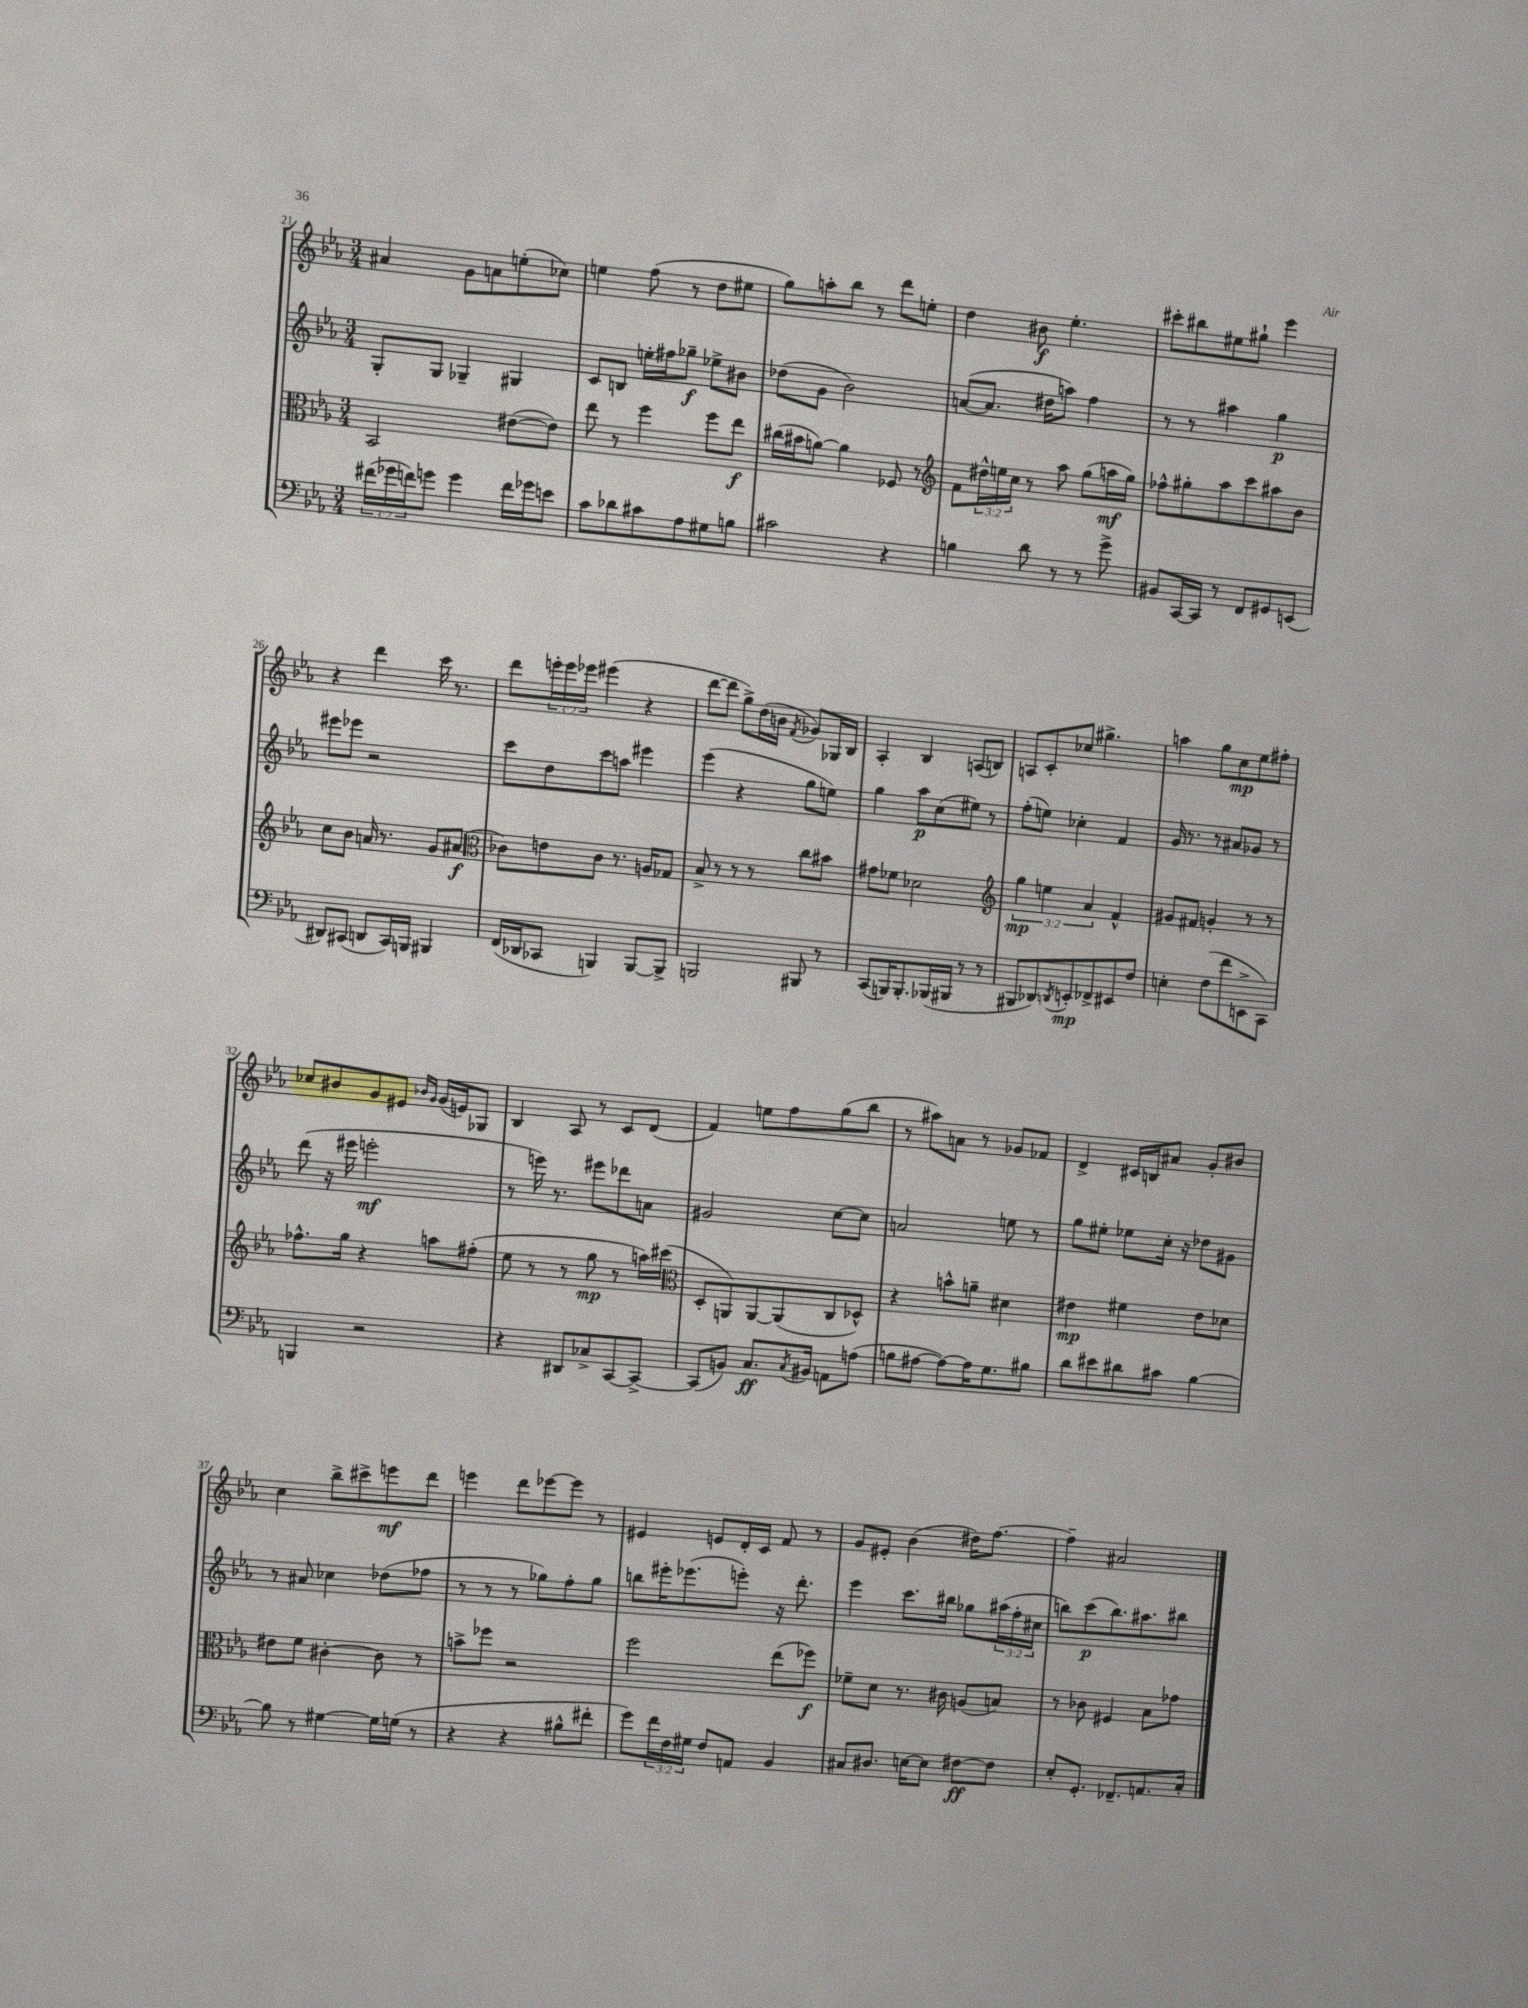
<<
\new StaffGroup <<
\new Staff = "s0" {
    \clef treble \key ees \major \numericTimeSignature \time 3/4 \override Staff.TupletNumber.text = #tuplet-number::calc-fraction-text
    ais'4 g'8 a'8 e''8-.( ces''8) |
    e''4 f''8( r8 d''8 eis''8 |
    g''8) a''8-. bes''8 r8 d'''8 e''8-. |
    d''4 bis'8\f ees''4.-. |
    cis'''8-. bis''8 eis''8 gis''8-! ees'''4 |
    r4 d'''4 c'''16 r8. |
    d'''8 \tuplet 3/2 { e'''16-. e'''16 ees'''16 } eis'''4( r4 |
    d'''8~ d'''8 g''8->) d''16( b'16 \acciaccatura { f'8 } ges'8) ges16 bes16 |
    aes4-. bes4 a8( b8) |
    a8 c'8-. ces''8 gis''4.-> |
    a''4 g''8 c''8\mp ees''8 fis''8-. |
    ces''8 bis'8 g'8 eis'8 \grace { bes'16 g'16 } g'16( e'16) ges8 |
    bes4 aes8 r8 c'8 d'8( |
    f'4) e''8 f''8 g''8( bes''8 |
    r8 ais''8) a'8 r8 ges'8 fes'8 |
    d'4-> cis'16 b16 ais'8 g'8-. bis'8 |
    c''4 bes''8-> cis'''8-> e'''8\mf d'''8 |
    e'''4 d'''8 ees'''8~ ees'''8 r8 |
    eis'4 e'8 d'16-. c'16 f'8 r8 |
    g'8 eis'8-. bes'4( dis''16) f''8.~ |
    f''4-- ais'2 \bar "|." |
}
\new Staff = "s1" {
    \clef treble \key ees \major \numericTimeSignature \time 3/4 \override Staff.TupletNumber.text = #tuplet-number::calc-fraction-text
    g8-. g8 ges4-- gis4 |
    c'8 b8 e''16-. fis''16 ges''8--\f ees''8-> bis'8 |
    des''8( g'8 bes'2) |
    a'8~( a'8. dis''16 a''8) f''4 |
    r8 r8 ais''4 g''4\p |
    eis'''8 ees'''8 r2 |
    c'''8 d''8 c'''8 a''8 eis'''4 |
    ees'''4( r4 g''8 e''8) |
    g''4 aes''8\p c''8( eis''8) r8 |
    f''8-.( e''8) ces''4-. f'4 |
    g'16 r8. r8 ais'8 ges'8 r8 |
    d'''8( r16 eis'''16 e'''2-.\mf |
    r8 e'''16) r8. eis'''8 des'''8 a'8 |
    gis'2 c''8~ c''8 |
    a'2 e''8 r8 |
    g''8 eis''8-. ees''8 c''16-. r16 des''8 gis'8 |
    r8 ais'8 ces''4 des''8( fes''8 |
    r8 r8 r8 ges''8) f''8-. ges''8 |
    b''8 eis'''16-. ees'''8.( e'''8-.) r16 d'''8.-. |
    ees'''4 c'''8. bis''16 ges''8 \tuplet 3/2 { ais''16( f''16-. cis''16 } |
    b''8) c'''8\p( b''8.) ais''8. bis''8 \bar "|." |
}
\new Staff = "s2" {
    \clef alto \key ees \major \numericTimeSignature \time 3/4 \override Staff.TupletNumber.text = #tuplet-number::calc-fraction-text
    bes,2 eis'8~( eis'8) |
    ees''8 r8 f''4 f''8 ees''8\f |
    cis''16( bis'16 a'8~) a'4 fes8 r8 |
    \clef treble f'8 \tuplet 3/2 { dis''16-^ e''16 c''16 } r8 aes''8 g''8( a''16\mf g''16) |
    fes''8-^ gis''8-. aes''8 c'''8 ais''8 bes'8 |
    c''8 bes'8 a'16 r8. g'8 ais'8\f( |
    \clef alto ces'8) e'8 ces'8 r8. a16 ges8 |
    bes8-> r8 r8 r8 c''8 bis'8 |
    gis'8 fes'8 des'2 |
    \clef treble \tuplet 3/2 { g''4\mp e''4 aes'4 } f'4-^ |
    gis'8 fis'8 g'4-. r8 r8 |
    fes''8.-^ g''16 r4 a''8 fis''8-.( |
    ees''8 r8 r8 g''8\mp r8 a''16) cis'''16( |
    \clef alto d8-. a,8) a,8~ a,8( c8 des8-^) |
    r4 b'8-^ a'8-- dis'4 |
    eis'4\mp fis'4 eis'8 des'8 |
    eis'8 f'8 cis'4~-. cis'8 r8 |
    b'8-> fes''8 r2 |
    f''2 ees''8( fes''8\f) |
    fes'8-- d'8 r8. cis'16 a8( b8) |
    r8 ces'8 fis4 bes8 ges'8 \bar "|." |
}
\new Staff = "s3" {
    \clef bass \key ees \major \numericTimeSignature \time 3/4 \override Staff.TupletNumber.text = #tuplet-number::calc-fraction-text
    \tuplet 3/2 { fis'16( ges'16 f'16) } g'8 g'4 f'16 ges'16 e'8 |
    c'8 des'8 cis'8 aes8 gis8 b8 |
    cis'2 r4 |
    b4 d'8 r8 r8 g'8-> |
    bis,8 c,16~ c,16 r8 f,8 gis,8 e,8( |
    dis,8) cis,8( d,8 cis,16) b,,16 bis,,4 |
    f,16( des,16 ces,8 b,,4) b,,8~ b,,8-> |
    b,,2 bis,,8 r8 |
    c,8( b,,16) b,,8.-. bes,,16( bis,,16 r8 r8 |
    bis,,8 des,8) \acciaccatura { d,8 } e,8-.\mp fes,8-> eis,8 f8 |
    e4-. f8( f'8 e,8-> c,8) |
    b,,4 r2 |
    r4 dis,8 ces8-> c,8~ c,8~-> |
    c,8( b,8) c8.\ff \acciaccatura { c8 } bis,16 a,8 a8( |
    b8 ais8~ ais8~) ais16 g8. bis8 |
    d'8 eis'8 dis'8 cis'8 bes4~ |
    bes8 r8 gis4~ gis16 g16( r8 |
    r4 r4 bis8-^ fis'8-. |
    g'8) \tuplet 3/2 { f'16 f16 gis16 } f8 a,8 bes,4 |
    cis8 dis8. e16~ e8 fis8~\ff fis8 |
    ees8-. g,8.-. fes,8.-- a,8. c16-. \bar "|." |
}
>>
>>
\layout { \context { \Score currentBarNumber = #21 } }
